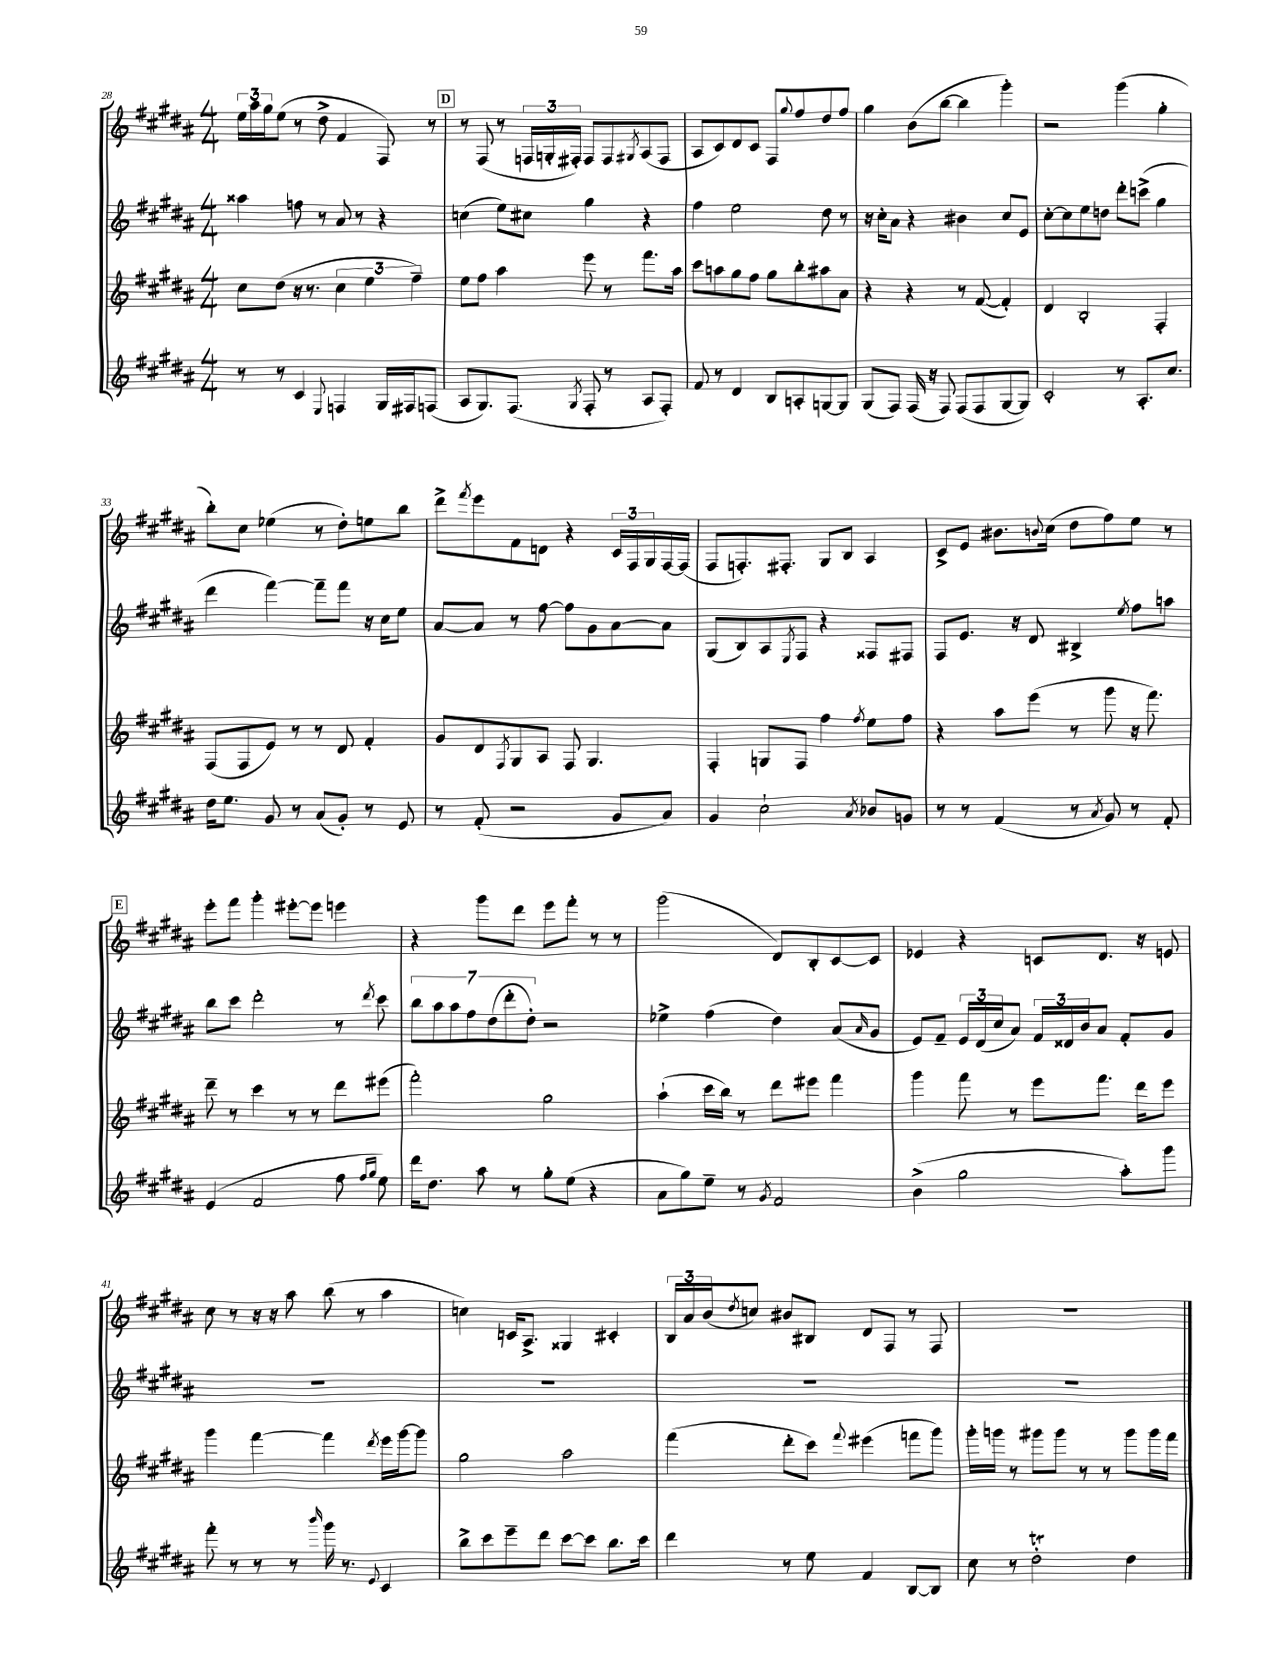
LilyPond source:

<<
\new StaffGroup <<
\new Staff = "s0" {
    \clef treble \key b \major \numericTimeSignature \time 4/4
    \tuplet 3/2 { e''16 ais''16 gis''16 } e''8( r8 dis''8-> fis'4 fis8) r8 |
    \mark \markup { \box "D" } r8 fis8( r8 \tuplet 3/2 { f16 g16-. fis16-.) } fis8 fis8 \acciaccatura { gis8 } ais8( fis8 |
    ais8 cis'8) dis'8 cis'8 fis8 \appoggiatura { gis''8 } fis''8 dis''8 fis''8 |
    gis''4 b'8( b''8~ b''4 gis'''4-.) |
    r2 gis'''4( gis''4-. |
    b''8-.) cis''8 ees''4( r8 dis''8-.) e''8 b''8 |
    dis'''8-> \acciaccatura { fis'''8 } e'''8 fis'8 d'8 r4 \tuplet 3/2 { cis'16 fis16 gis16 } fis16~ fis16( |
    fis8 f8.-.) fis8.-. gis8 b8 ais4 |
    cis'8-> e'8 bis'8. \appoggiatura { b'8 } cis''16( dis''8 fis''8) e''8 r8 |
    \mark \markup { \box "E" } e'''8-. fis'''8 gis'''4-. eis'''8~-. eis'''8 e'''4 |
    r4 gis'''8 dis'''8 e'''8 fis'''8-. r8 r8 |
    gis'''2( dis'8) b8-. cis'8~ cis'8 |
    ees'4 r4 c'8 dis'8. r16 e'8 |
    cis''8 r8 r16 r16 ais''8 b''8( r8 ais''4 |
    c''4) c'16 ais8.-> gisis4 cis'4-. |
    \tuplet 3/2 { b16 ais'16 b'16( } \acciaccatura { dis''8 } c''8) bis'8 bis8 dis'8 fis8 r8 fis8 |
    R1 \bar "|." |
}
\new Staff = "s1" {
    \clef treble \key b \major \numericTimeSignature \time 4/4
    aisis''4 f''8 r8 ais'8 r8 r4 |
    \mark \markup { \box "D" } c''4( e''8) cis''8 gis''4 r4 |
    fis''4 e''2 dis''8 r8 |
    r16 cis''16-. ais'8 r4 bis'4 cis''8 e'8 |
    cis''8~-. cis''8 e''8 d''8 dis'''8-. c'''8->( gis''4 |
    dis'''4 fis'''4~) fis'''8-- fis'''8 r16 cis''16 e''8 |
    ais'8~ ais'8 r8 fis''8~ fis''8 gis'8 ais'8~ ais'8 |
    gis8( b8) ais8 \acciaccatura { e8 } fis8 r4 fisis8 fis8 |
    fis8 e'8. r16 dis'8 bis4-> \acciaccatura { e''8 } fis''8 a''8 |
    \mark \markup { \box "E" } b''8 cis'''8 dis'''2-. r8 \acciaccatura { dis'''8 } cis'''8 |
    \tuplet 7/4 { b''8 ais''8 ais''8 fis''8 dis''8( dis'''8-. dis''8-.) } r2 |
    ees''4-> fis''4( dis''4) ais'8( \grace { ais'16 } gis'8 |
    e'8) fis'8-- \tuplet 3/2 { e'16 dis'16( cis''16 } ais'8) \tuplet 3/2 { fis'16 disis'16 b'16 } ais'8 fis'8-. gis'8 |
    R1 |
    R1 |
    R1 |
    R1 \bar "|." |
}
\new Staff = "s2" {
    \clef treble \key b \major \numericTimeSignature \time 4/4
    cis''8 dis''8( r16 r8. \tuplet 3/2 { cis''4 e''4 fis''4--) } |
    \mark \markup { \box "D" } e''8 fis''8 ais''4 e'''8 r8 fis'''8. ais''16 |
    cis'''8 a''8 gis''8 fis''8 gis''8 b''8-. ais''8 ais'8 |
    r4 r4 r8 fis'8~( fis'4-.) |
    dis'4 b2-. fis4-. |
    fis8( fis8 e'8) r8 r8 dis'8 fis'4-. |
    gis'8 dis'8 \acciaccatura { fis8 } gis8 ais8 fis8 gis4. |
    fis4-. g8 fis8 fis''4 \acciaccatura { fis''8 } e''8 fis''8 |
    r4 ais''8 e'''8( r8 gis'''8 r16 fis'''8.) |
    \mark \markup { \box "E" } dis'''8-- r8 cis'''4 r8 r8 dis'''8 eis'''8( |
    fis'''2-.) gis''2 |
    ais''4-!( cis'''16 b''16) r8 dis'''8 eis'''8 fis'''4 |
    gis'''4 fis'''8 r8 e'''8 fis'''8. dis'''16 e'''8 |
    gis'''4 fis'''4~ fis'''4 \acciaccatura { dis'''8 } e'''16 gis'''16~ gis'''8 |
    gis''2 ais''2 |
    fis'''4( dis'''8-. cis'''8) \appoggiatura { fis'''8 } eis'''4( f'''8 gis'''8) |
    gis'''16-. g'''16 r8 gis'''8 gis'''8 r8 r8 gis'''8 gis'''16 fis'''16 \bar "|." |
}
\new Staff = "s3" {
    \clef treble \key b \major \numericTimeSignature \time 4/4
    r8 r8 cis'4 \appoggiatura { e8 } f4 gis16 fis16 f8( |
    \mark \markup { \box "D" } ais8 gis8.) fis8.( \acciaccatura { gis8 } fis8-. r8 ais8 fis8-.) |
    fis'8 r8 dis'4 b8 a8-. g8~ g8 |
    gis8( fis8) fis16( r16 fis8) fis8( fis8 gis8~ gis8) |
    cis'2-. r8 ais8.-. cis''8. |
    dis''16 e''8. gis'8 r8 ais'8( gis'8-.) r8 e'8 |
    r8 fis'8-.( r2 gis'8 ais'8) |
    gis'4 cis''2-! \acciaccatura { ais'8 } bes'8 g'8 |
    r8 r8 fis'4( r8 \acciaccatura { ais'8 } gis'8) r8 fis'8-. |
    \mark \markup { \box "E" } e'4( fis'2 fis''8 \grace { fis''16 gis''16 } e''8) |
    dis'''16 dis''8. ais''8 r8 gis''8-. e''8( r4 |
    ais'8 gis''8) e''8-- r8 \acciaccatura { gis'8 } fis'2 |
    b'4->( gis''2 ais''8-.) gis'''8 |
    fis'''8-. r8 r8 r8 \grace { b'''16 } gis'''16 r8. \appoggiatura { e'8 } cis'4 |
    b''8-> cis'''8 e'''8-- dis'''8 cis'''8~ cis'''8 b''8. cis'''16 |
    dis'''4 r8 e''8 fis'4 b8~ b8 |
    cis''8 r8 dis''2-.\trill dis''4 \bar "|." |
}
>>
>>
\layout { \context { \Score currentBarNumber = #28 } }
